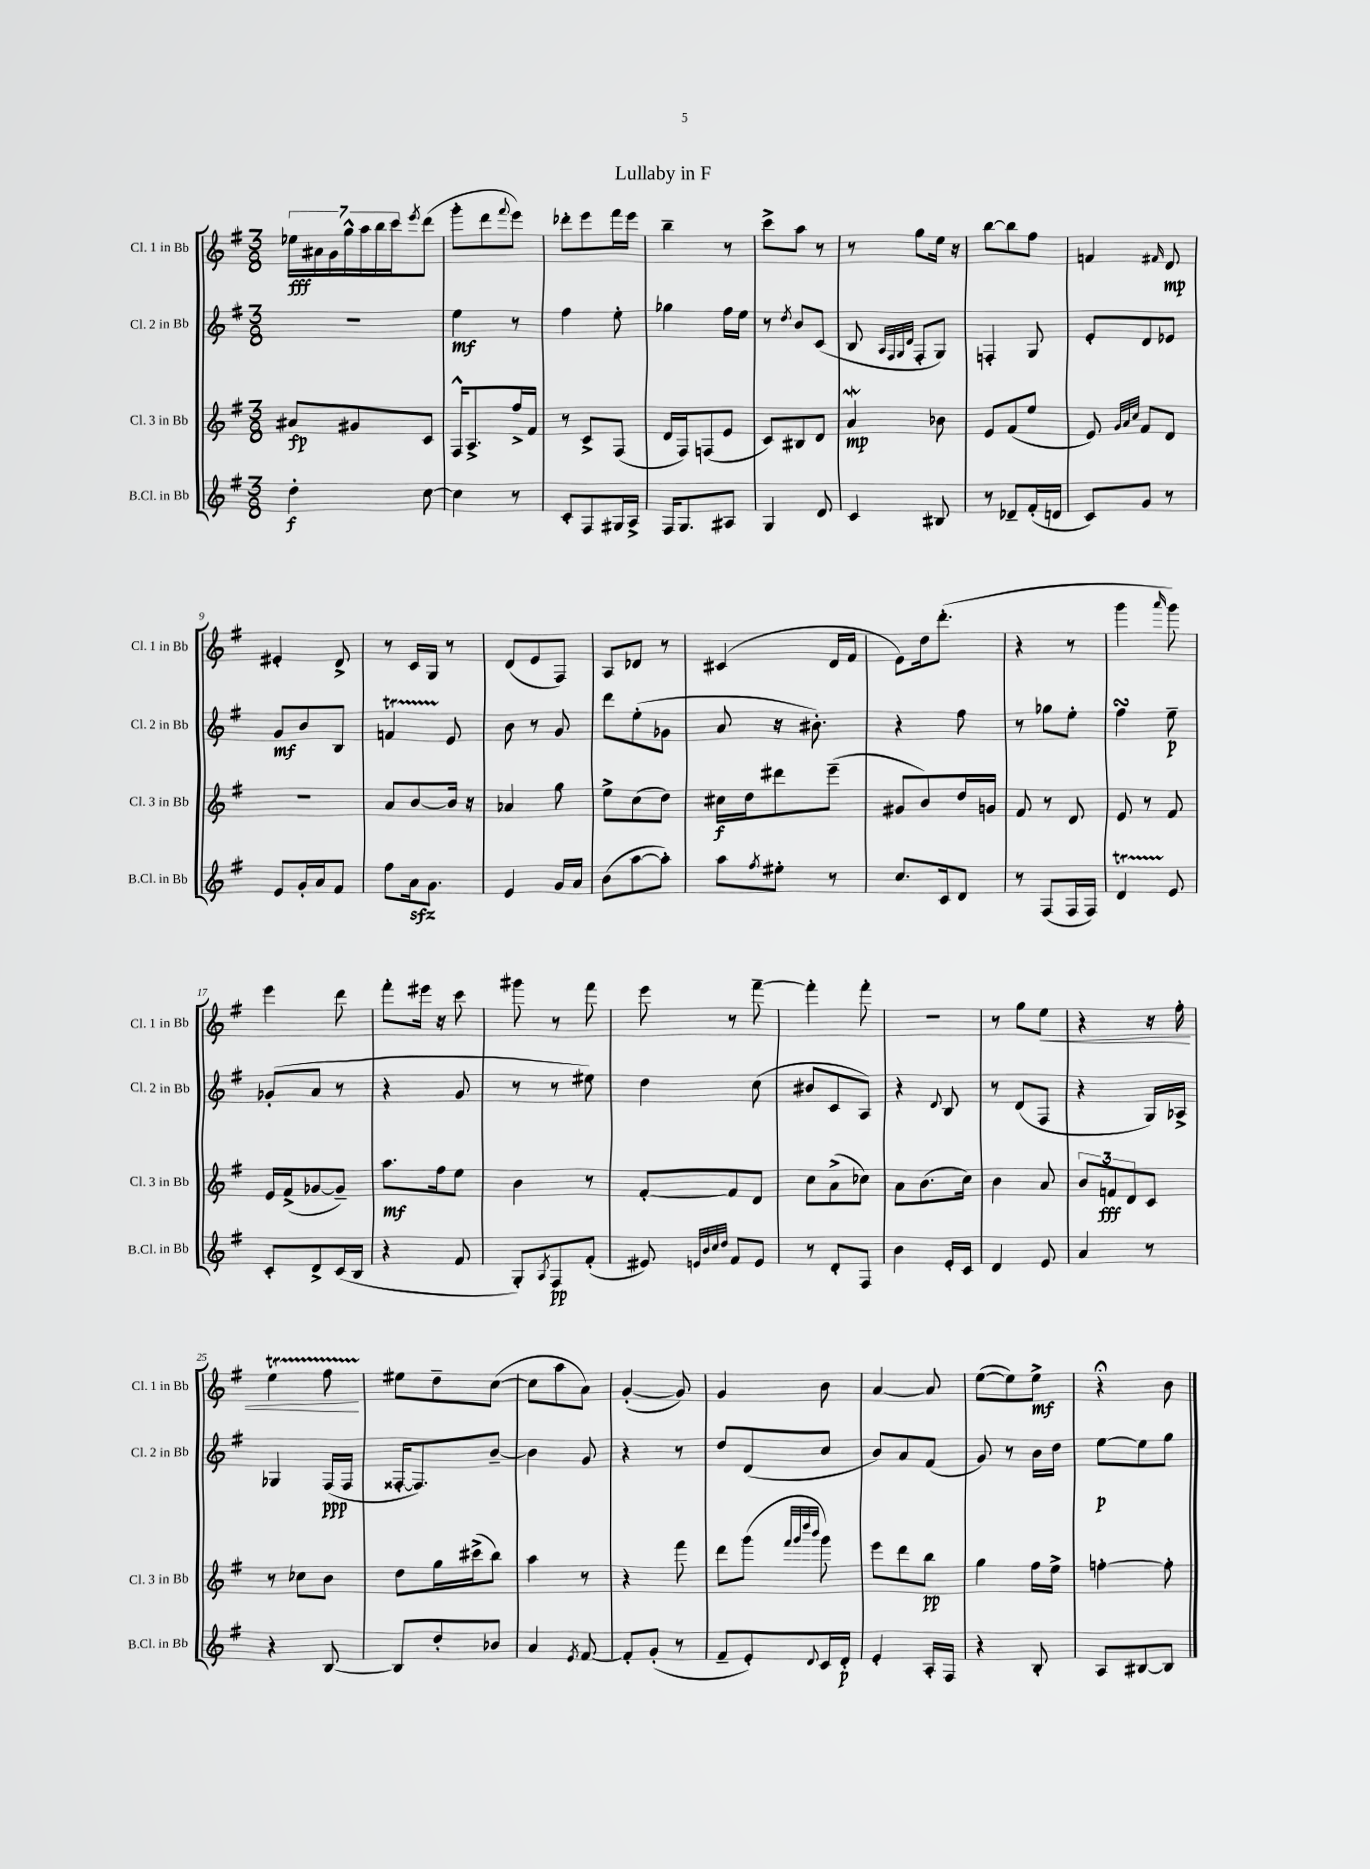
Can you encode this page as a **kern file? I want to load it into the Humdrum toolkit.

**kern	**kern	**kern	**kern
*staff4	*staff3	*staff2	*staff1
*clefG2	*clefG2	*clefG2	*clefG2
*k[f#]	*k[f#]	*k[f#]	*k[f#]
*M3/8	*M3/8	*M3/8	*M3/8
4dd'	8a#	4.r	28ee-
.	.	.	28a#
.	.	.	28g
.	.	.	28gg^^
.	8g#	.	.
.	.	.	28aa
.	.	.	28bb
.	.	.	28ccc
.	.	.	8qeee
[8cc	8c	.	(8ddd
=	=	=	=
4cc]	16F#^^	4ee	8ggg'
.	8.A^	.	.
.	.	.	8ddd
.	.	.	8qqfff#
8r	16ff#^	8r	8eee)
.	16f#	.	.
=	=	=	=
8c'	8r	4ff#	8ddd-'
8F#	8c^	.	8eee
16G#	(8F#	8ee'	16fff#
16A^	.	.	16eee
=	=	=	=
16F#	16d	4gg-	4bb~
8.G	16F#)	.	.
.	(8F	.	.
8A#	8e	16ff#	8r
.	.	16ee	.
=	=	=	=
4G	8c)	8r	8ccc^
.	.	8qdd	.
.	8B#	8b	8aa
8d	8d	(8c	8r
=	=	=	=
4c	4a	8B	8r
.	.	32qqA	.
.	.	32qqF#	.
.	.	32qqG	.
.	.	32qqd	.
.	.	8F#'	8gg
8B#	8b-	8G)	16ee
.	.	.	16r
=	=	=	=
8r	8e	4F'	[8bb
8d-~	(8f#	.	8bb]
(16f#'	8ee	8G	8ff#
16d	.	.	.
=	=	=	=
8c)	8e)	8e'	4f
.	32qqg	.	.
.	32qqa	.	.
.	32qqcc	.	.
8g	8f#	8d	.
.	.	.	16qqf#
8r	8d	8e-	8d
=	=	=	=
8e	4.r	8g	4e#'
16g'	.	8b	.
16a	.	.	.
8f#	.	8B	8d^
=	=	=	=
8ff#	8a	4f	8r
16a	[8b	.	16c
8.g	.	.	16G
.	16b]	8e	8r
.	16r	.	.
=	=	=	=
4e	4a-	8b	(8d
.	.	8r	8e
16g	8gg	8g	8F#)
16a	.	.	.
=	=	=	=
(8b	8ee^	8ddd	8A
[8aa	(8cc	(8ee'	8d-
8aa'])	8dd)	8g-	8r
=	=	=	=
8aa	16cc#	8a	(4c#
.	16dd	.	.
8qff#	.	.	.
8ee#'	8ddd#	16r	.
.	.	8.b#')	.
8r	(8eee~	.	16d
.	.	.	16f#
=	=	=	=
8.cc	8g#	4r	8e)
.	8b)	.	16dd
16c	.	.	(8.ddd'
8d	16dd	8ff#	.
.	16g	.	.
=	=	=	=
8r	8f#	8r	4r
(8F#	8r	8gg-	.
16F#	8d	8ee'	8r
16F#)	.	.	.
=	=	=	=
4d	8e	4ff#	4ggg
.	8r	.	.
.	.	.	16qqaaa
8e	8f#	8ee~	8ggg)
=	=	=	=
8c'	16e	(8g-'	4eee
.	(16f#^	.	.
8d^	[8g-	8a	.
(16c	8g-~])	8r	8ddd
16B	.	.	.
=	=	=	=
4r	8.aa	4r	8fff#'
.	.	.	16eee#
.	16ff#	.	16r
8f#	8ee	8g	8ccc
=	=	=	=
8G')	4b	8r	8ggg#
8qA	.	.	.
8F#	.	8r	8r
(8f#'	8r	8ee#)	8fff#
=	=	=	=
8e#)	[8f#'	4dd	8eee
32qqe	.	.	.
32qqb	.	.	.
32qqcc	.	.	.
32qqdd	.	.	.
8f#	8f#]	.	8r
8e	8d	(8cc	[8fff#~
=	=	=	=
8r	8cc	8b#	4fff#']
8d'	(8a^	8c	.
8F#	8cc-)	8A)	8fff#'
=	=	=	=
4b	8a	4r	4.r
.	(8.b	.	.
.	.	8qqd	.
16e'	.	8B	.
16c	16cc)	.	.
=	=	=	=
4d	4b	8r	8r
.	.	(8d	8gg
8e	8a	8F#	8ee
=	=	=	=
4a	12b	4r	4r
.	12f	.	.
.	12d	.	.
8r	8c	16G)	16r
.	.	16A-^	16ff#'
=	=	=	=
4r	8r	4G-	4ee
.	8cc-	.	.
[8B	8b	(16F#	8ff#
.	.	16F#	.
=	=	=	=
8B]	8dd	[16F##'	8ee#
.	.	8.F##])	.
8dd'	16gg	.	8dd~
.	(16ccc#^	.	.
8b-	8bb)	[8b~	([8cc
=	=	=	=
4a	4aa	4b]	8cc]
.	.	.	8aa
8qe	.	.	.
[8f#	8r	8g	8a)
=	=	=	=
8f#']	4r	4r	([4g'
(8g'	.	.	.
8r	8fff#	8r	8g])
=	=	=	=
8f#~	8ddd	8dd	4g
8e')	(8ggg	(8d	.
.	32qqfff#	.	.
.	32qqggg	.	.
.	32qqdddd	.	.
8qqd	32qqbbb	.	.
16c	8ggg)	8cc	8b
16d'	.	.	.
=	=	=	=
4e'	8eee	8b)	[4a
.	8ddd	8a	.
16A'	8bb	(8f#	8a]
16F#	.	.	.
=	=	=	=
4r	4gg	8g)	([8ee
.	.	8r	8ee])
8B'	16ff#	16b	8ee^
.	16ee^	16dd	.
=	=	=	=
8A	[4ff'	[8ee	4r;
[8B#	.	8ee]	.
8B#]	8ff']	8gg	8b
==	==	==	==
*-	*-	*-	*-
